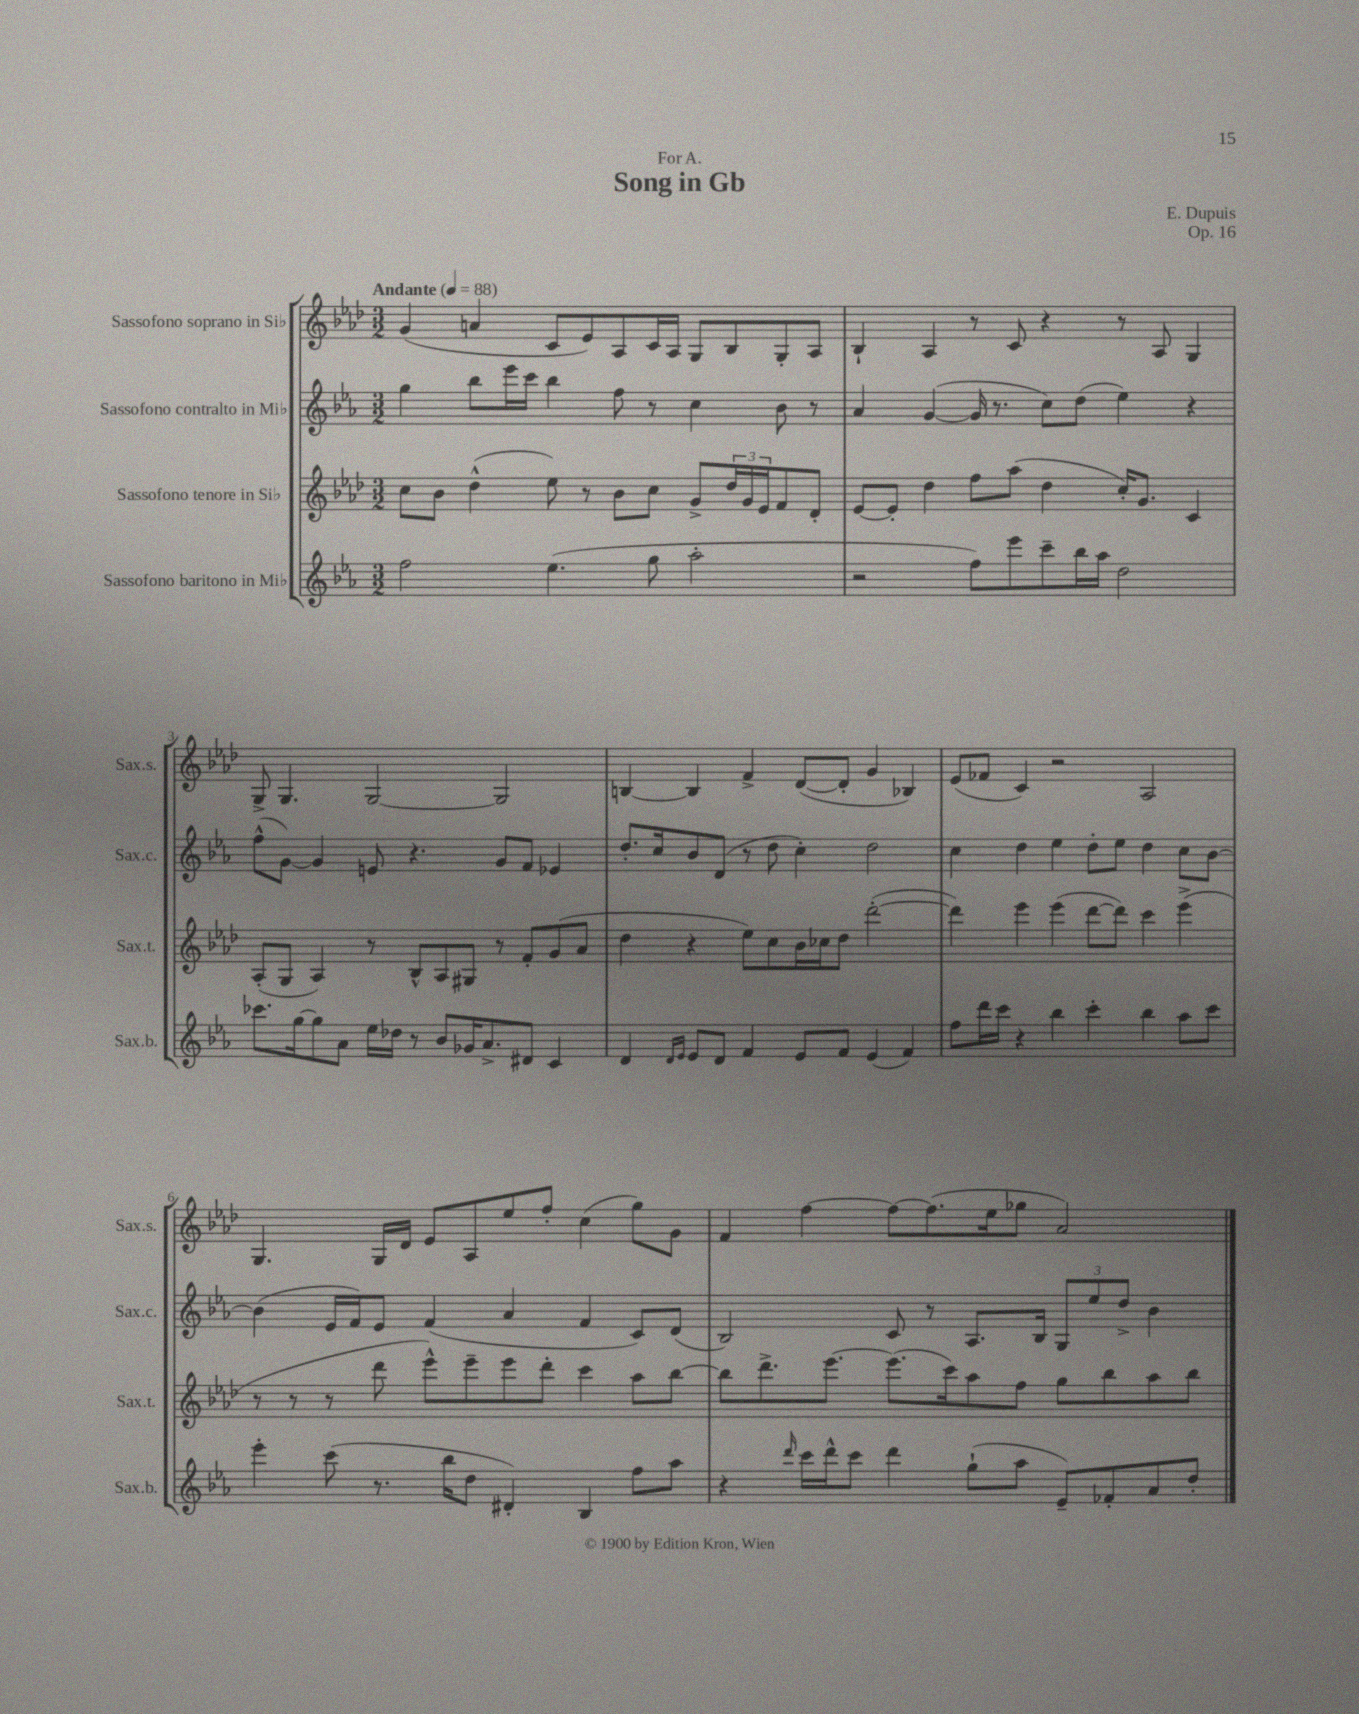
\header { title = "Song in Gb" composer = "E. Dupuis" dedication = "For A." opus = "Op. 16" }
<<
\new StaffGroup <<
\new Staff = "s0" \with { instrumentName = "Sassofono soprano in Sib" shortInstrumentName = "Sax.s." } {
    \clef treble \key aes \major \numericTimeSignature \time 3/2 \tempo "Andante" 4 = 88
    g'4( a'4 c'8 ees'8) aes8 c'16 aes16 g8 bes8 g8-. aes8 |
    bes4-! aes4 r8 c'8 r4 r8 aes8 g4 |
    g8-> g4. g2~ g2 |
    b4~ b4 f'4-> des'8~( des'8-. g'4 bes4) |
    ees'8( fes'8 c'4) r2 aes2 |
    g4. g16 des'16 ees'8 aes8 ees''8 f''8-. c''4( g''8) g'8 |
    f'4 f''4~ f''8~ f''8.( ees''16 ges''8 aes'2) \bar "|." |
}
\new Staff = "s1" \with { instrumentName = "Sassofono contralto in Mib" shortInstrumentName = "Sax.c." } {
    \clef treble \key ees \major \numericTimeSignature \time 3/2
    g''4 bes''8 ees'''16 c'''16 bes''4 f''8 r8 c''4 bes'8 r8 |
    aes'4 g'4~( g'16 r8. c''8) d''8( ees''4) r4 |
    f''8-^( g'8~) g'4 e'8 r4. g'8 f'8 ees'4 |
    d''8.-. c''16 bes'8 d'8( r8 d''8 c''4-.) d''2 |
    c''4 d''4 ees''4 d''8-. ees''8 d''4 c''8 bes'8~ |
    bes'4( ees'16 f'16) ees'8 f'4( aes'4 f'4 c'8) d'8( |
    bes2) c'8 r8 aes8. bes16 \tuplet 3/2 { g8 ees''8 d''8-> } bes'4 \bar "|." |
}
\new Staff = "s2" \with { instrumentName = "Sassofono tenore in Sib" shortInstrumentName = "Sax.t." } {
    \clef treble \key aes \major \numericTimeSignature \time 3/2
    c''8 bes'8 des''4-^( ees''8) r8 bes'8 c''8 g'8-> \tuplet 3/2 { des''16 g'16 ees'16 } f'8 des'8-. |
    ees'8~ ees'8-. des''4 f''8 aes''8( des''4 c''16-.) g'8. c'4 |
    aes8-.( g8 aes4) r8 bes8-^ aes8 gis8 r8 f'8-. g'8( aes'8 |
    des''4 r4 ees''8) c''8 bes'16 ces''16 des''8 des'''2~-.( |
    des'''4) ees'''4 ees'''4( des'''8~ des'''8) c'''4 ees'''4->( |
    r8 r8 r8 des'''8 ees'''8-^) ees'''8-- ees'''8 des'''8-. c'''4 aes''8 bes''8~ |
    bes''8 des'''8.-> ees'''8.~ ees'''8.( c'''16) aes''8 f''8 g''8 bes''8 aes''8 bes''8 \bar "|." |
}
\new Staff = "s3" \with { instrumentName = "Sassofono baritono in Mib" shortInstrumentName = "Sax.b." } {
    \clef treble \key ees \major \numericTimeSignature \time 3/2
    f''2 ees''4.( g''8 aes''2-. |
    r2 f''8) ees'''8 c'''8-- bes''16 aes''16 d''2 |
    ces'''8. g''16~ g''8 aes'8 ees''16 des''16 r8 bes'8 ges'16 aes'8.-> dis'8 c'4 |
    d'4 \grace { d'16 ees'16 } ees'8 d'8 f'4 ees'8 f'8 ees'4( f'4) |
    f''8 d'''16 c'''16 r4 bes''4 c'''4-. bes''4 aes''8 c'''8 |
    ees'''4-. c'''8( r8. bes''16 d''8 dis'4-.) bes4 f''8 aes''8 |
    r4 \grace { d'''16 } c'''16 d'''16-^ c'''8 d'''4 g''8-!( aes''8 ees'8--) fes'8-. aes'8 d''8-. \bar "|." |
}
>>
>>
